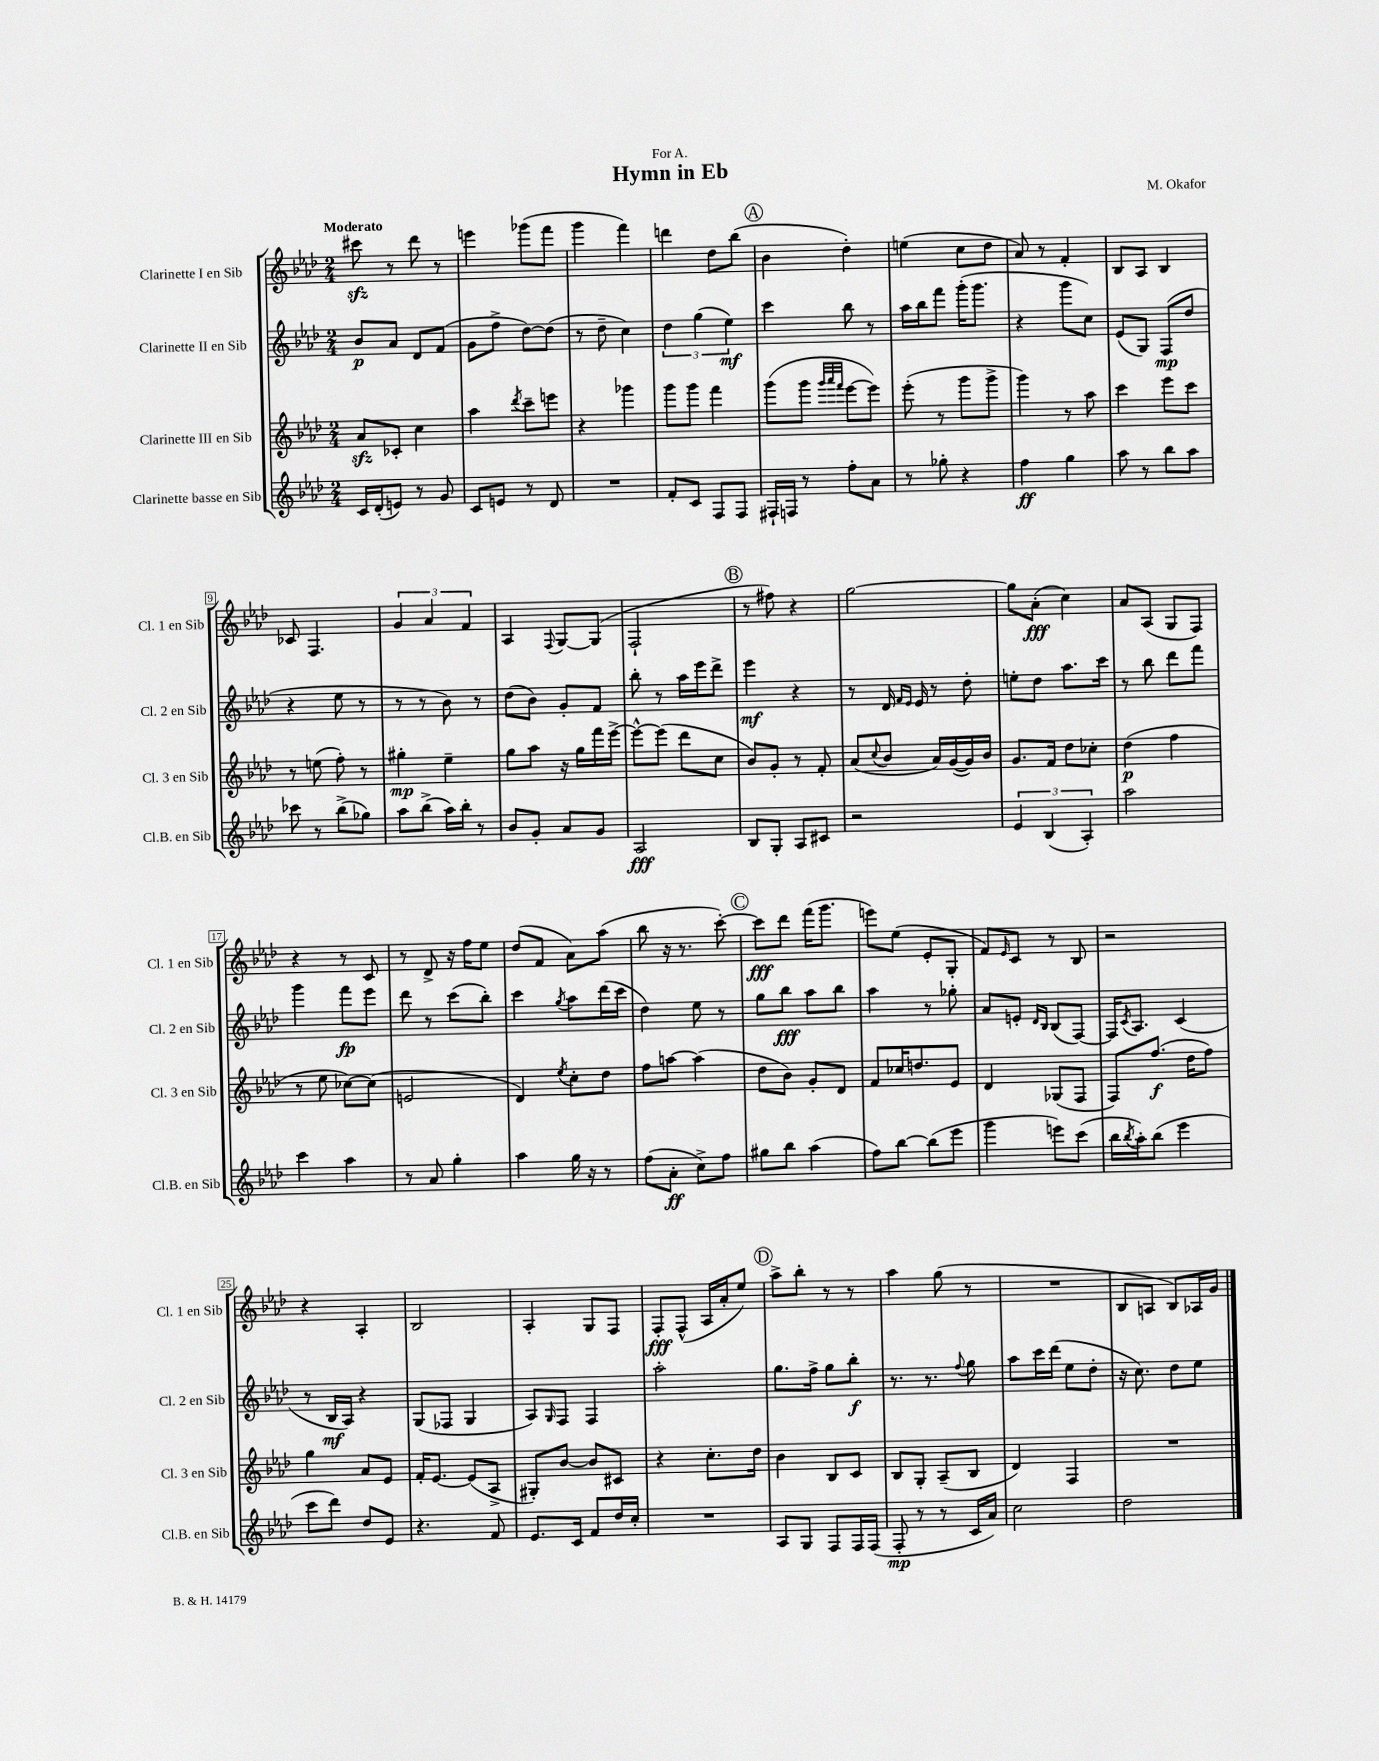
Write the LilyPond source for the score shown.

\header { title = "Hymn in Eb" composer = "M. Okafor" dedication = "For A." }
<<
\new StaffGroup <<
\new Staff = "s0" \with { instrumentName = "Clarinette I en Sib" shortInstrumentName = "Cl. 1 en Sib" } {
    \clef treble \key aes \major \numericTimeSignature \time 2/4 \tempo "Moderato"
    cis'''8\sfz r8 des'''8 r8 |
    e'''4 ges'''8( f'''8 |
    g'''4 f'''4) |
    d'''4 des''8 bes''8( |
    \mark \markup { \circle "A" } bes'4 des''4-.) |
    e''4( c''8 des''8 |
    aes'8) r8 f'4-. |
    bes8 aes8 bes4 |
    ces'8 f4. |
    \tuplet 3/2 { g'4 aes'4 f'4 } |
    aes4 \appoggiatura { f8 } g8~ g8( |
    f2-! |
    \mark \markup { \circle "B" } r8 fis''8) r4 |
    g''2~ |
    g''8 aes'8-.\fff( c''4) |
    aes'8 aes8( g8 f8) |
    r4 r8 c'8 |
    r8 des'8-> r16 f''16 ees''8 |
    des''8( f'8 aes'8) aes''8( |
    bes''8 r16 r8. c'''8~-.) |
    \mark \markup { \circle "C" } c'''8\fff des'''8 f'''16( g'''8. |
    e'''8) ees''8( ees'8-. g8-. |
    f'8) \grace { ees'16 } c'8 r8 bes8 |
    r2 |
    r4 aes4-. |
    bes2 |
    aes4-. g8 f8 |
    f8-.\fff f8-^( aes16 aes'16-. ees''8) |
    \mark \markup { \circle "D" } aes''8-> bes''8-. r8 r8 |
    aes''4 g''8( r8 |
    R2 |
    bes8 a8 bes8) aes16 g'16 \bar "|." |
}
\new Staff = "s1" \with { instrumentName = "Clarinette II en Sib" shortInstrumentName = "Cl. 2 en Sib" } {
    \clef treble \key aes \major \numericTimeSignature \time 2/4
    bes'8\p aes'8 des'8 f'8( |
    g'8 f''8-> des''8~) des''8( |
    r8 des''8-- c''4) |
    \tuplet 3/2 { des''4 g''4( ees''4\mf) } |
    \mark \markup { \circle "A" } c'''4 bes''8 r8 |
    aes''16 bes''16 f'''8 g'''16-.( g'''8. |
    r4 g'''8 c''8) |
    ees'8( g8) f8\mp( des''8 |
    r4 ees''8 r8 |
    r8 r8 bes'8) r8 |
    des''8( bes'8) g'8-. f'8 |
    bes''8-. r8 aes''16 ees'''16 des'''8-> |
    \mark \markup { \circle "B" } ees'''4\mf r4 |
    r8 des'16 \grace { f'16 ees'16 } ees'16 r8 des''8-. |
    e''8-. des''8 aes''8. c'''16 |
    r8 bes''8 des'''8 f'''8 |
    g'''4 f'''8\fp ees'''8 |
    des'''8 r8 c'''8( bes''8-.) |
    c'''4 \acciaccatura { g''8 } aes''8 des'''16( c'''16 |
    des''4) ees''8 r8 |
    \mark \markup { \circle "C" } g''8 bes''8\fff aes''8 bes''8 |
    aes''4 r8 ges''8-. |
    aes'8 e'8-. \grace { des'16 bes16 } bes8( f8~) |
    f16 \acciaccatura { c'8 } aes8. c'4( |
    r8 bes16\mf aes16) r4 |
    g8( fes8 g4 |
    aes8) \grace { g16 } f8 f4 |
    aes''2-. |
    \mark \markup { \circle "D" } g''8. f''16-> g''8 bes''8-.\f |
    r8. r8. \appoggiatura { f''8 } g''8 |
    aes''8 c'''16 des'''16( ees''8 des''8-. |
    r16 c''8.) des''8 ees''8 \bar "|." |
}
\new Staff = "s2" \with { instrumentName = "Clarinette III en Sib" shortInstrumentName = "Cl. 3 en Sib" } {
    \clef treble \key aes \major \numericTimeSignature \time 2/4
    aes'8\sfz ces'8-. c''4 |
    aes''4 \acciaccatura { des'''8 } c'''8-- e'''8 |
    r4 ges'''4 |
    g'''8 g'''8 f'''4 |
    \mark \markup { \circle "A" } g'''8( g'''8 \grace { g'''32 aes'''32 f'''32 } ees'''8~ ees'''8) |
    ees'''8-.( r8 g'''8 g'''8-> |
    g'''4) r8 aes''8 |
    c'''4 ees'''8 c'''8 |
    r8 e''8( f''8-.) r8 |
    gis''4-.\mp ees''4-- |
    g''8 aes''8 r16 g''16 f'''16 ees'''16~-> |
    ees'''8~-^ ees'''8( des'''8 c''8 |
    \mark \markup { \circle "B" } bes'8) g'8-. r8 f'8-. |
    aes'8( \appoggiatura { c''8 } bes'8 aes'16) g'16~( g'16) bes'16 |
    g'8. f'16 des''8 ces''8-. |
    des''4\p( f''4 |
    r8 ees''8 ces''8~) ces''8( |
    e'2 |
    des'4) \acciaccatura { ees''8 } c''8-. des''8 |
    f''8 a''8~ a''4( |
    \mark \markup { \circle "C" } des''8 bes'8) g'8-. des'8 |
    f'8 ces''16 d''8. ees'8 |
    des'4 ges8( f8 |
    f8) f''8.\f( des''16 f''8) |
    g''4 aes'8 ees'8 |
    f'16-. ees'8.~ ees'8( aes8-> |
    gis8-.) bes'8~ bes'8 cis'8 |
    r4 c''8.-. des''16 |
    \mark \markup { \circle "D" } bes'4 bes8 c'8 |
    bes8 g8-. aes8--( bes8 |
    des'4) f4 |
    R2 \bar "|." |
}
\new Staff = "s3" \with { instrumentName = "Clarinette basse en Sib" shortInstrumentName = "Cl.B. en Sib" } {
    \clef treble \key aes \major \numericTimeSignature \time 2/4
    c'16 des'16-.( e'8) r8 g'8 |
    c'8 e'8 r8 des'8 |
    R2 |
    f'8-. c'8 f8 f8 |
    \mark \markup { \circle "A" } fis16-! f16 r8 f''8-. aes'8 |
    r8 ges''8-. r4 |
    f''4\ff g''4 |
    aes''8 r8 bes''8 aes''8 |
    ces'''8 r8 bes''8->( ges''8) |
    aes''8 bes''8->( aes''16) bes''16-. r8 |
    bes'8 g'8-. aes'8 g'8 |
    aes2\fff |
    \mark \markup { \circle "B" } bes8 g8-. aes8 cis'8 |
    r2 |
    \tuplet 3/2 { ees'4 bes4( aes4-.) } |
    aes''2 |
    c'''4 aes''4 |
    r8 aes'8 g''4-. |
    aes''4 g''16 r16 r8 |
    f''8( aes'8-.\ff c''8->) f''8 |
    \mark \markup { \circle "C" } gis''8 bes''8 aes''4( |
    f''8) bes''8~ bes''8( ees'''8 |
    g'''4 e'''8) c'''8( |
    bes''16 \acciaccatura { bes''8 } aes''16-.) bes''8( ees'''4 |
    c'''8 des'''8) des''8 ees'8 |
    r4. f'8 |
    ees'8. c'16 f'8 des''16 c''16-. |
    R2 |
    \mark \markup { \circle "D" } aes8 g8 f8 f16 f16( |
    f8-.\mp r8 r8 c'16 aes'16) |
    c''2 |
    des''2 \bar "|." |
}
>>
>>
\layout { \context { \Score \override BarNumber.stencil = #(make-stencil-boxer 0.1 0.3 ly:text-interface::print) } }
